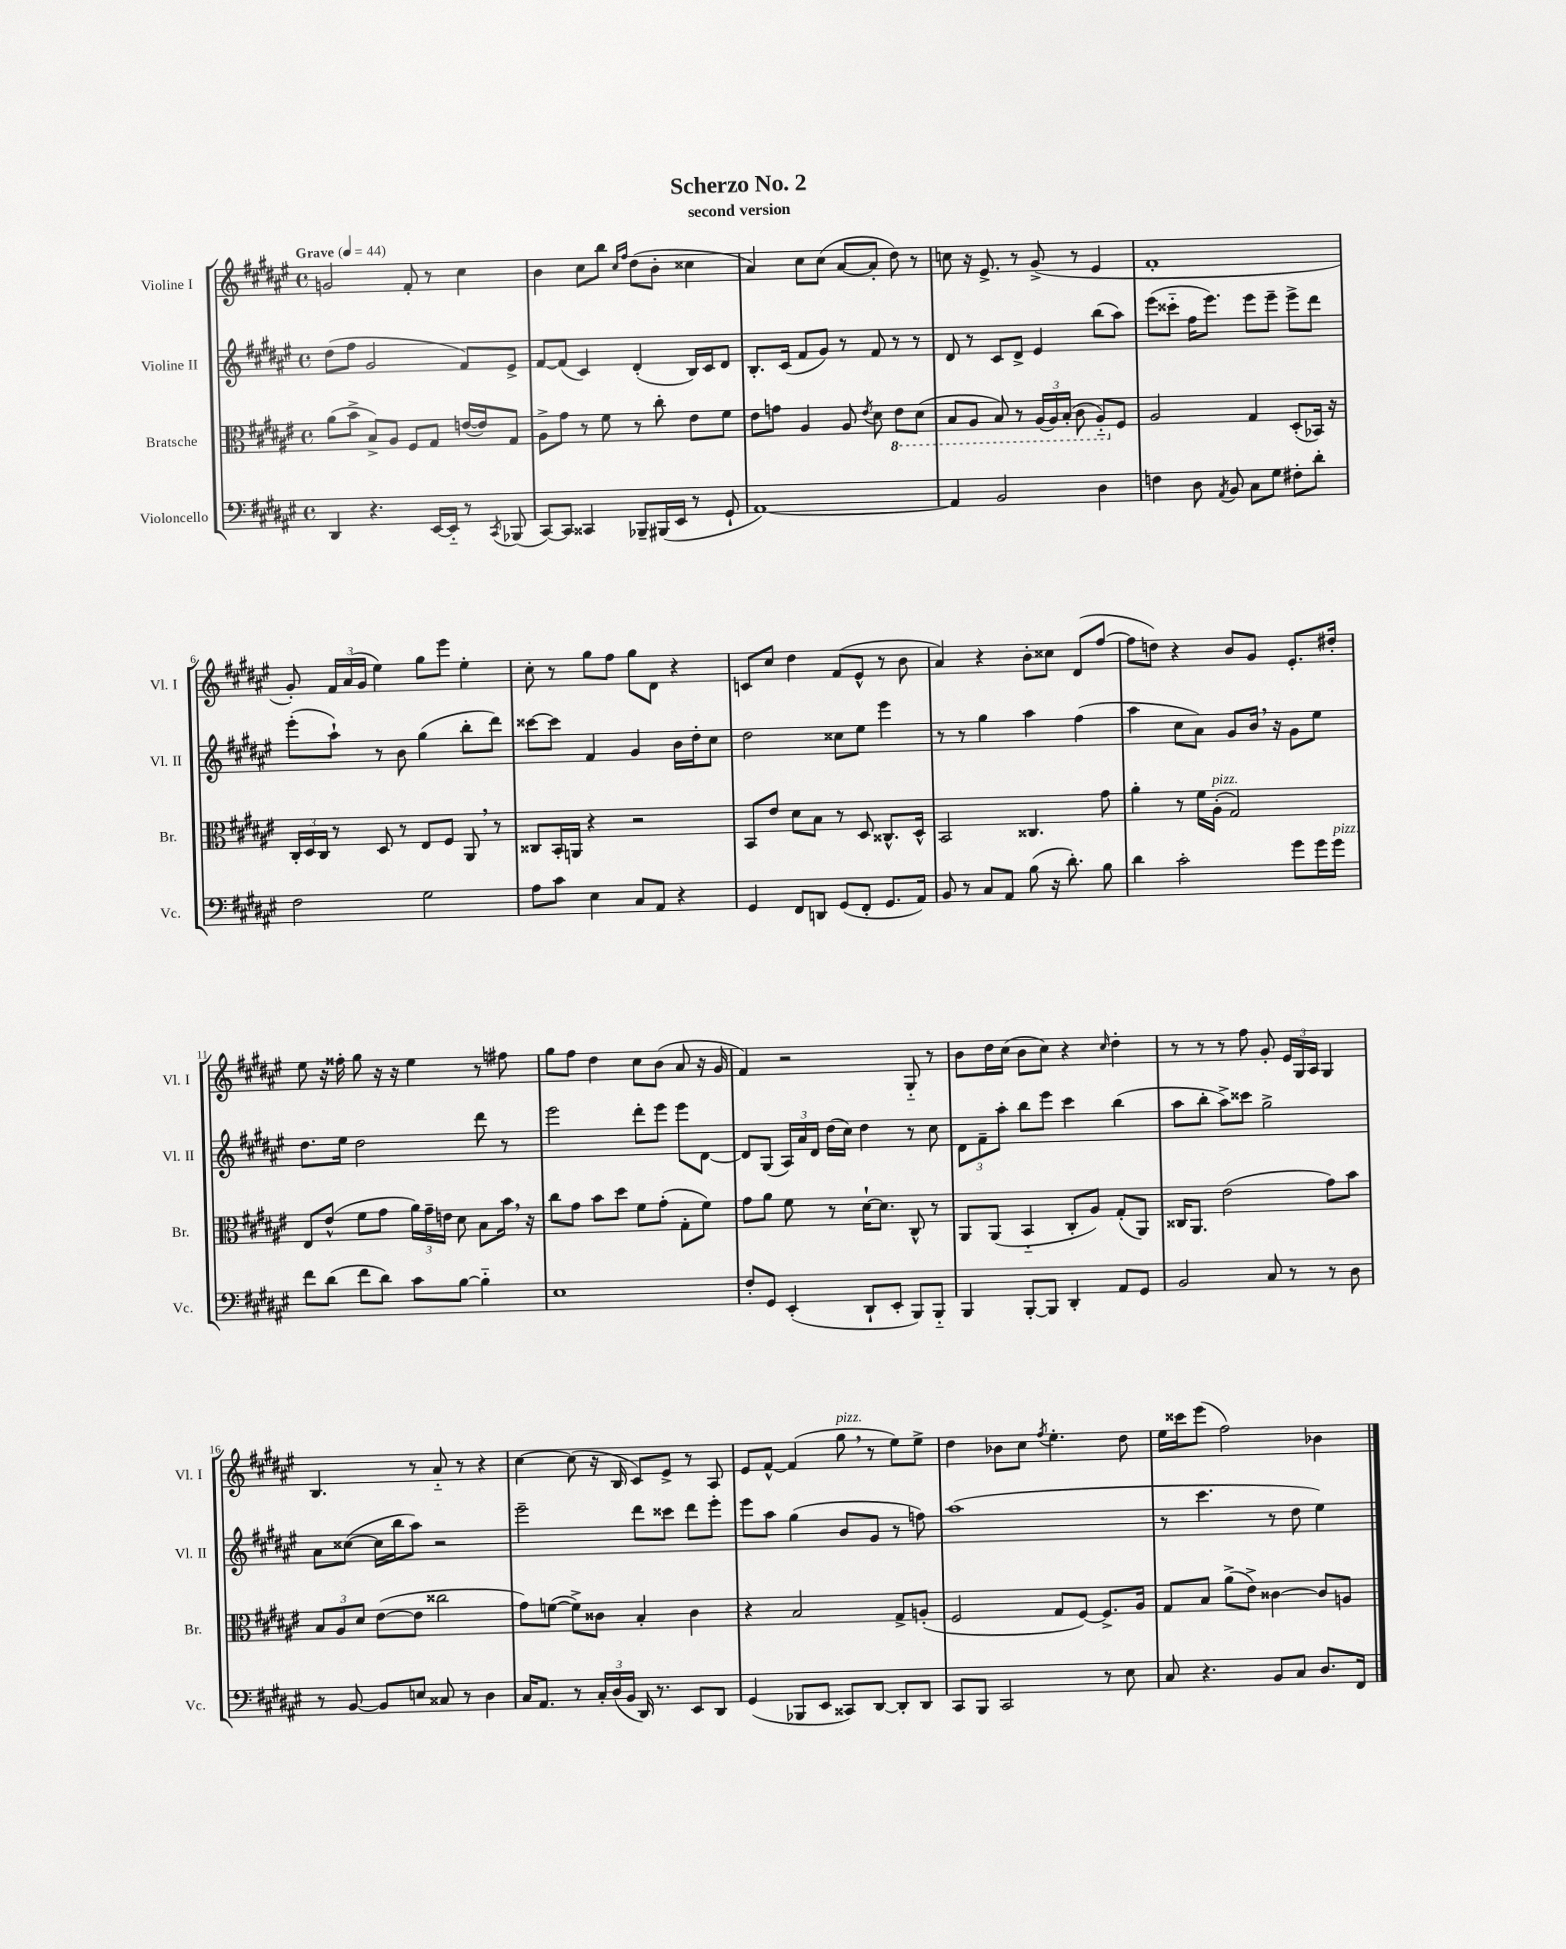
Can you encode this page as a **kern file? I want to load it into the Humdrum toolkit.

**kern	**kern	**kern	**kern
*staff4	*staff3	*staff2	*staff1
*clefF4	*clefC3	*clefG2	*clefG2
*k[f#c#g#d#a#e#]	*k[f#c#g#d#a#e#]	*k[f#c#g#d#a#e#]	*k[f#c#g#d#a#e#]
*M4/4	*M4/4	*M4/4	*M4/4
*met(c)	*met(c)	*met(c)	*met(c)
*MM44	*MM44	*MM44	*MM44
4DD#/	(8a#\L	(8dd#\L	2g/
.	8b^\J	8ff#\J	.
4.r	8B^/L)	2g#/	.
.	8A#/J	.	.
.	8F#/L	.	8f#'/
[16EE#/LL	8G#/J	.	8r
16EE#'~/]JJ	.	.	.
8r	([16e/LL	8f#/L)	4cc#\
.	16e/]J)	.	.
8qCC#/	.	.	.
(8BBB-/	8G#/J	8e#^/J	.
=	=	=	=
[8CC#/L)	8A#^\L	[8f#/L	4b\
8CC#/]J	8g#\J	(8f#/]J	.
4CC##/	8r	4c#/)	8cc#\L
.	8f#\	.	8bb\J
.	.	.	16qqcc#/LL
.	.	.	16qqff#/JJ
8BBB-~/L	8r	(4d#'/	(8dd#\L
(16BBB#/L	8cc#'\	.	8b'\J
16EE#/JJ	.	.	.
8r	8e#\L	16B/LL)	4cc##\
.	.	16c#/J	.
8GG#`/	8f#\J	8d#/J	.
=	=	=	=
[1AA#)	8e#\L	8.B'/L	4a#/)
.	8g\J	.	.
.	.	(16c#/Jk	.
.	4A#/	8f#/L	8cc#\L
.	.	8g#/J)	(8cc#\J
.	8A#/	8r	[8a#/L
.	8qe#/	.	.
.	8d#\	8f#/	8a#'/]J
.	8E#\L	8r	8dd#\)
.	(8D#\J	8r	8r
=	=	=	=
4AA#/]	8BB/L	8d#/	8cc\
.	8AA#/J	8r	16r
.	.	.	8.e#^/
2BB/	8BB/)	8c#/L	.
.	8r	8d#^/J	8r
.	(24AA#/LL	4e#/	(8g#^/
.	24AA#/)	.	.
.	(24BB'/JJ	.	.
.	8C#\	.	8r
4D#\	8AA#'~/L)	(8bb\L	4e#/
.	8F#/J	8aa#\J)	.
=	=	=	=
4F\	2A#/	(8eee#\L	1f#'
.	.	8ccc##'~\J	.
8D#\	.	16ff#\LK	.
.	.	8.eee#\J)	.
8qAA#/	.	.	.
8BB/	.	.	.
8C#\L	4G#/	8eee#\L	.
8G#\J	.	8eee#~\J	.
8F#'\L	(8D#'/L	8eee#^\L	.
8d#'\J	16BB-/Jk)	8ddd#\J	.
.	16r	.	.
=	=	=	=
2F#\	24C#'/LL	(8eee#'\L	8g#'/)
.	24D#/	.	.
.	24C#/JJ	.	.
.	8r	8aa#`\J)	24f#/LL
.	.	.	(24a#/
.	.	.	24g#/JJ
.	8D#/	8r	4ee#\)
.	8r	8b\	.
2G#\	8E#/L	(4gg#\	8gg#\L
.	8F#/J	.	8eee#\J
.	8AA#/	8bb'\L	4ee#'\
.	8r	8ddd#\J)	.
=	=	=	=
8A#\L	8C##/L	[8ccc##\L	8cc#'\
8c#\J	16BB'/L	8ccc##\]J	8r
.	16AA/JJ	.	.
4E#\	4r	4f#/	8gg#\L
.	.	.	8ff#\J
8C#/L	2r	4g#/	8gg#\L
8AA#/J	.	.	8d#\J
4r	.	16b\LL	4r
.	.	16dd#'\J	.
.	.	8cc#\J	.
=	=	=	=
4GG#/	8BB/L	2dd#\	8c/L
.	8e#/J	.	8cc#/J
8FF#/L	8d#\L	.	4dd#\
8DD/J	8B\J	.	.
(8GG#/L	8r	8cc##\L	(8f#/L
8FF#'/J	8D#/	8ee#\J	8e#^^/J
8.GG#/L	8.C##^^/L	4eee#\	8r
.	.	.	8b\
16AA#/Jk)	16D#^^/Jk	.	.
=	=	=	=
8BB/	2BB/	8r	4a#/)
8r	.	8r	.
8C#/L	.	4gg#\	4r
8AA#/J	.	.	.
(8B\	4.C##/	4aa#\	8b'\L
16r	.	.	8cc##\J
8.d#'\)	.	.	.
.	.	(4ff#\	(8d#/L
8B\	8g#\	.	[8ff#/J
=	=	=	=
4d#\	4a#'\	4aa#\	8ff#\]L
.	.	.	8dd\J)
2c#'\	8r	8cc#\L	4r
.	16f#\LL	8a#\J)	.
.	(16A#'\JJ	.	.
.	2G#/)	8g#/L	8b/L
.	.	16b/Jk	8g#/J
.	.	16r	.
8g#\L	.	8g#\L	8.e#'/L
16g#\L	.	8ee#\J	.
16g#\JJ	.	.	16dd#'/Jk
=	=	=	=
8f#\L	8E#/L	8.dd#\L	8ee#\
(8d#\J	(8e#^^/J	.	16r
.	.	16ee#\Jk	16ff##'\
8f#\L	8f#\L	2dd#\	8gg#\
8d#\J)	8g#\J	.	16r
.	.	.	16r
8c#\L	24a#\LL)	.	4ee#\
.	24g#~\	.	.
.	24e\JJ	.	.
[8B\J	8d#\	.	.
4B'~\]	8B\L	8ddd#\	8r
.	16b\Jk	8r	8ff#\
.	16r	.	.
=	=	=	=
1E#	8cc#\L	2eee#\	8gg#\L
.	8g#\J	.	8ff#\J
.	8b\L	.	4dd#\
.	8dd#\J	.	.
.	8f#\L	8ddd#'\L	8cc#\L
.	(8g#'\J	8eee#\J	(8b\J
.	8G#'\L	8eee#\L	8a#/
.	8f#\J)	[8d#\J	16r
.	.	.	16g#/
=	=	=	=
8F#'/L	8g#\L	8d#/]L	4f#/)
8GG#/J	8a#\J	(8G#/J	.
(4EE#'/	8f#\	24A#/LL)	2r
.	.	24a#/	.
.	.	24d#/JJ	.
.	8r	(16dd#\LL	.
.	.	16cc#\JJ)	.
8DD#`/L	[16d#`\LK	4dd#\	.
.	8.d#\]J	.	.
8EE#'/J	.	.	.
8BBB/L)	8C#^^/	8r	8G#'~/
8BBB'~/J	8r	8cc#\	8r
=	=	=	=
4BBB/	8AA#/L	12d#\L	8b\L
.	.	12f#~\	.
.	(8AA#/J	.	16dd#\L
.	.	12aa#'\J	.
.	.	.	(16cc#\JJ
[8BBB'/L	4BB'~/	8bb\L	8b\L
8BBB/]J	.	8eee#\J	8cc#\J)
4DD#'/	8C#'/L	4ccc#\	4r
.	8A#/J)	.	.
.	.	.	16qqcc#/
8AA#/L	(8G#'/L	(4bb\	4dd#'\
8GG#/J	8AA#/J)	.	.
=	=	=	=
2BB/	16C##/LK	8aa#\L	8r
.	8.AA#/J	.	.
.	.	8bb'\J	8r
.	(2e#\	8aa#^\L)	8r
.	.	8ccc##\J	8ff#\
8C#/	.	2gg#^\	8g#'/
8r	.	.	24e#/LL
.	.	.	24G#/
.	.	.	24A#/JJ
8r	8g#\L)	.	4G#/
8D#\	8b\J	.	.
=	=	=	=
8r	12B/L	8a#\L	4.B/
.	12A#/	.	.
[8BB/	.	([8cc##\J	.
.	12d#/J	.	.
8BB/]L	([8e#\L	16cc##\]LL	.
.	.	16bb\J	.
8E/J	8e#\]J	8aa#\J)	8r
8C##/	2cc##\	2r	8a#'~/
8r	.	.	8r
4D#\	.	.	4r
=	=	=	=
16C#/LK	8g#\L)	2eee#~\	[4cc#\
8.AA#/J	.	.	.
.	([8f\J	.	.
8r	8f^\]L)	.	(8cc#\]
24C#'/LL	8c##\J	.	16r
(24D#/	.	.	.
.	.	.	16B/
24BB/JJ	.	.	.
16DD#/)	4B'/	8ddd#\L	8c#/L)
8.r	.	.	.
.	.	8ccc##\J	8e#^/J
8EE#/L	4c##\	8ddd#\L	8r
8DD#/J	.	8eee#'\J	8A#/
=	=	=	=
(4GG#/	4r	8eee#\L	8e#/L
.	.	8aa#\J	[8f#^^/J
8BBB-/L	2B/	(4gg#\	(4f#/]
8EE#/J	.	.	.
8CC##/L)	.	8b/L	8gg#\
[8DD#/J	.	8g#/J	8r
8DD#'/]L	8G#^/L	8r	8ee#\L)
8DD#/J	(8A'/J	8ff\)	8ee#^\J
=	=	=	=
8CC#/L	2F#/	(1aa#	4dd#\
8BBB/J	.	.	.
2CC#/	.	.	8b-\L
.	.	.	8cc#\J
.	.	.	8qff#/
.	8G#/L	.	4.ee#'\
.	[8F#/J)	.	.
8r	8.F#^/]L	.	.
8E#\	.	.	8dd#\
.	16A#/Jk	.	.
=	=	=	=
8C#/	8G#/L	8r	16ee#\LL
.	.	.	16ccc##\J
4.r	8B/J	4.ccc#\	(8eee#\J
.	(8a#^\L	.	2ff#\)
.	8e#^\J)	.	.
8BB/L	[4c##\	8r	.
8C#/J	.	8dd#\	.
8.D#/L	8c##/]L	4ee#\)	4b-\
.	8A/J	.	.
16FF#/Jk	.	.	.
==	==	==	==
*-	*-	*-	*-
